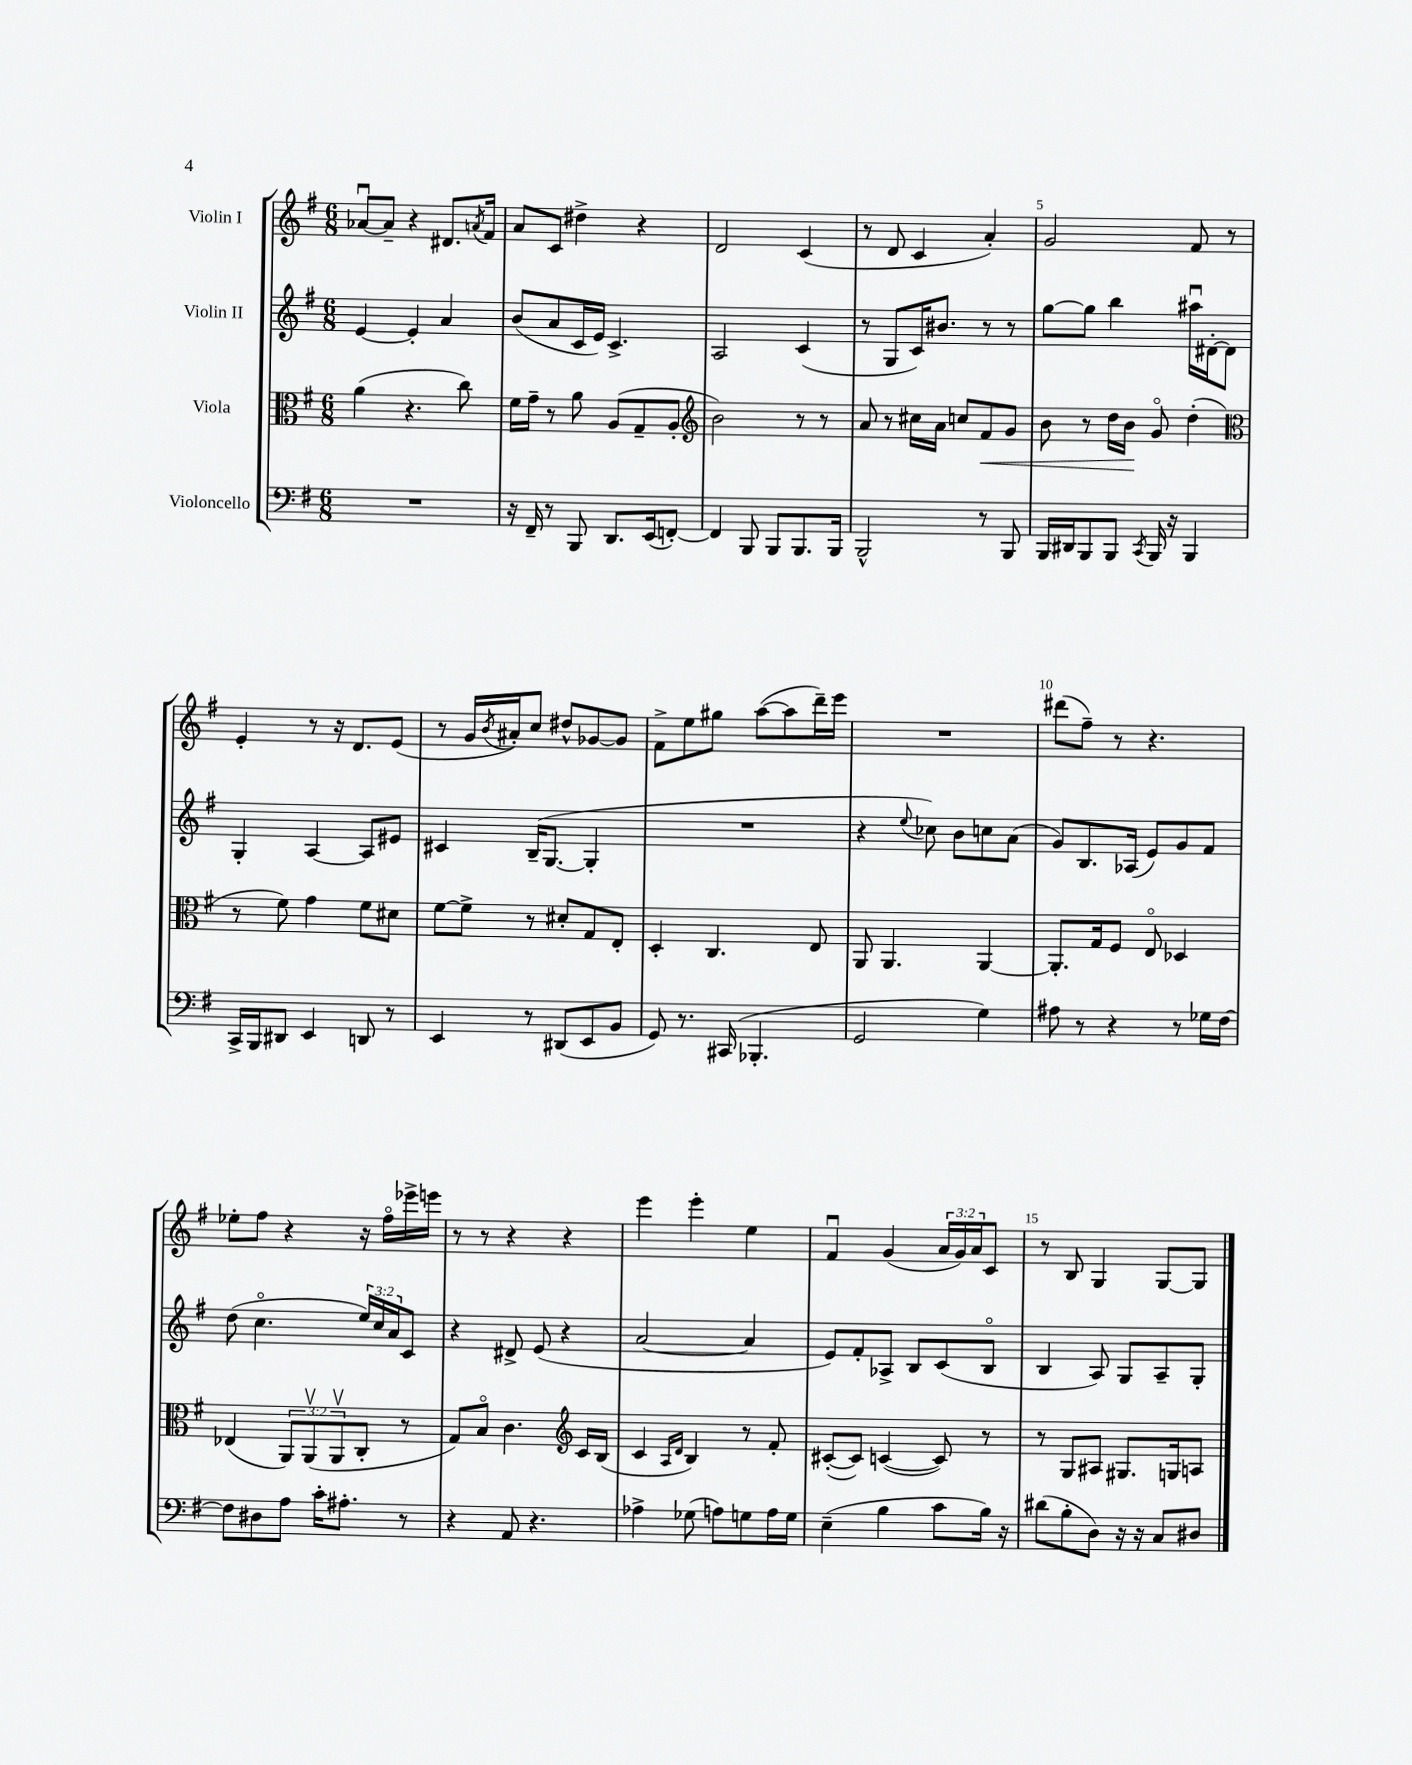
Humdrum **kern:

**kern	**kern	**dynam	**kern	**kern
*part4	*part3	*part3	*part2	*part1
*staff4	*staff3	*staff3	*staff2	*staff1
*I"Violoncello	*I"Viola	*	*I"Violin II	*I"Violin I
*clefF4	*clefC3	*	*clefG2	*clefG2
*k[f#]	*k[f#]	*	*k[f#]	*k[f#]
*M6/8	*M6/8	*	*M6/8	*M6/8
=1	=1	=1	=1	=1
2.r	(4a\	.	[4e/	[8a-Xu/L
.	.	.	.	8a-~/J]
.	4.r	.	4e'/]	4r
.	.	.	4a/	8.d#X/L
.	8cc\)	.	.	.
.	.	.	.	8qan/
.	.	.	.	16f#/Jk
=2	=2	=2	=2	=2
16r	16f#\LL	.	(8b/L	8a/L
16FF#~/	16g~\JJ	.	.	.
8r	8r	.	8a/	8c/J
8BBB/	8a\	.	16c/L	4dd#X^\
.	.	.	16e/JJ)	.
8.DD/L	(8A/L	.	4.c^/	.
.	8G~/	.	.	4r
(16EE/k	.	.	.	.
[8FFn'/J)	8A'/J	.	.	.
=3	=3	=3	=3	=3
*	*clefG2	*	*	*
4FF/]	2b\)	.	2A/	2d/
8BBB/	.	.	.	.
8BBB/L	.	.	.	.
8.BBB/	8r	.	(4c/	(4c/
.	8r	.	.	.
16BBB/Jk	.	.	.	.
=4	=4	=4	=4	=4
2BBB^^/	8a/	.	8r	8r
.	8r	.	8G/L	8d/
.	16cc#X\LL	.	16c/K)	4c/
.	16a\JJ	.	8.b#X/J	.
.	8ccn/L	.	.	.
!	!	!LO:HP:b	!	!
8r	8f#/	<	8r	4a'/)
8BBB/	8g/J	.	8r	.
=5	=5	=5	=5	=5
16BBB/LL	8b\	.	[8gg\L	2g/
16DD#X/J	.	.	.	.
8BBB/	8r	.	8gg\J]	.
8BBB/J	16dd\LL	.	4bb\	.
.	16b\JJ	.	.	.
8qCC/	.	.	.	.
16BBB/	8g/	[	.	.
16r	.	.	.	.
4BBB/	(4dd'\	.	16aa#Xu\LL	8f#/
.	.	.	[16d#X'\J	.
.	.	.	8d#\J]	8r
!!LO:LB:g=z
=6	=6	=6	=6	=6
*	*clefC3	*	*	*
16CC^/LL	8r	.	4G'/	4e'/
16BBB/J	.	.	.	.
8DD#X/J	8f#\)	.	.	.
4EE/	4g\	.	[4A/	8r
.	.	.	.	16r
.	.	.	.	8.d/L
8DDn/	8f#\L	.	8A/L]	.
8r	8d#X\J	.	8e#X/J	(8e/J
=7	=7	=7	=7	=7
4EE/	[8f#\L	.	4c#X/	8r
.	8f#^\J]	.	.	16g/LL
.	.	.	.	8qb/
.	.	.	.	16a#X'/J)
8r	8r	.	(16B~/KL	8cc/J
.	.	.	[8.G/J	.
(8DD#X/L	8d#X'/L	.	.	8dd#X^^/L
8EE/	8G/	.	4G'/]	[8g-X/
8BB/J	8E'/J	.	.	8g-/J]
=8	=8	=8	=8	=8
8GG/)	4D'/	.	2.r	8f#^\L
8.r	.	.	.	8ee\
.	4.C/	.	.	8gg#X\J
(16CC#X/	.	.	.	.
4.BBB-X'/	.	.	.	([8aa\L
.	.	.	.	8aa\]
.	8E/	.	.	16ddd~\L)
.	.	.	.	16eee\JJ
=9	=9	=9	=9	=9
2GG/	8AA/	.	4r	2.r
.	4.AA/	.	.	.
.	.	.	8qqee/	.
.	.	.	8cc-X\)	.
.	.	.	8b\L	.
4G\)	[4AA/	.	8ccn\	.
.	.	.	(8a\J	.
=10	=10	=10	=10	=10
8A#X\	8.AA'/L]	.	8g/L)	(8ddd#X\L
8r	.	.	8.B/	8ff#~\J)
.	16G/k	.	.	.
4r	8F#/J	.	.	8r
.	.	.	(16A-X/Jk	.
.	8E/	.	8e/L)	4.r
8r	4D-X/	.	8g/	.
16G-X\LL	.	.	8f#/J	.
[16F#\JJ	.	.	.	.
!!LO:LB:g=z
=11	=11	=11	=11	=11
8F#\L]	(4E-X/	.	(8dd\	8ee-X'\L
8D#X\	.	.	4.cc\	8ff#\J
8A\J	12AA/L)	.	.	4r
.	(12AAv/	.	.	.
16c'\KL	.	.	.	.
.	12AAv/	.	.	.
8.A#X'\J	.	.	.	.
.	8C'/J	.	24ee/LL)	16r
.	.	.	24cc/	.
.	.	.	.	16ff#\LL
.	.	.	24a/J	.
8r	8r	.	8c/J	16eee-X^\
.	.	.	.	16eeen\JJ
=12	=12	=12	=12	=12
4r	8G/L)	.	4r	8r
.	8B/J	.	.	8r
8AA/	4.c\	.	8d#X^/	4r
4.r	.	.	(8e/	.
.	.	.	4r	4r
*	*clefG2	*	*	*
.	16c/LL	.	.	.
.	(16B/JJ	.	.	.
=13	=13	=13	=13	=13
4A-X^\	4c/	.	[2a/	4eee\
.	16qqA/LL	.	.	.
.	16qqd/JJ	.	.	.
(8G-X\	4B/)	.	.	4eee'\
8An\L)	.	.	.	.
8Gn\	8r	.	4a/]	4ee\
16A\L	8f#'/	.	.	.
16G\JJ	.	.	.	.
=14	=14	=14	=14	=14
(4E~\	([8c#X'/L	.	8e/L)	4f#u/
.	8c#/J])	.	8f#'/	.
4B\	([4cn/	.	8A-X^/J	(4g/
.	.	.	8B/L	.
8c\L	8c/])	.	(8c/	24a/LL
.	.	.	.	24g/)
.	.	.	.	24a/J
16B\Jk)	8r	.	8B/J	8c/J
16r	.	.	.	.
=15	=15	=15	=15	=15
(8d#X\L	8r	.	4B/	8r
8B'\	8G/L	.	.	8B/
8D\J)	8A#X/J	.	8A/)	4G/
16r	8.G#X/L	.	8G/L	.
16r	.	.	.	.
8C/L	.	.	8A~/	[8G/L
.	16Gn/k	.	.	.
8D#X/J	8An/J	.	8G'/J	8G/J]
==	==	==	==	==
*-	*-	*-	*-	*-
